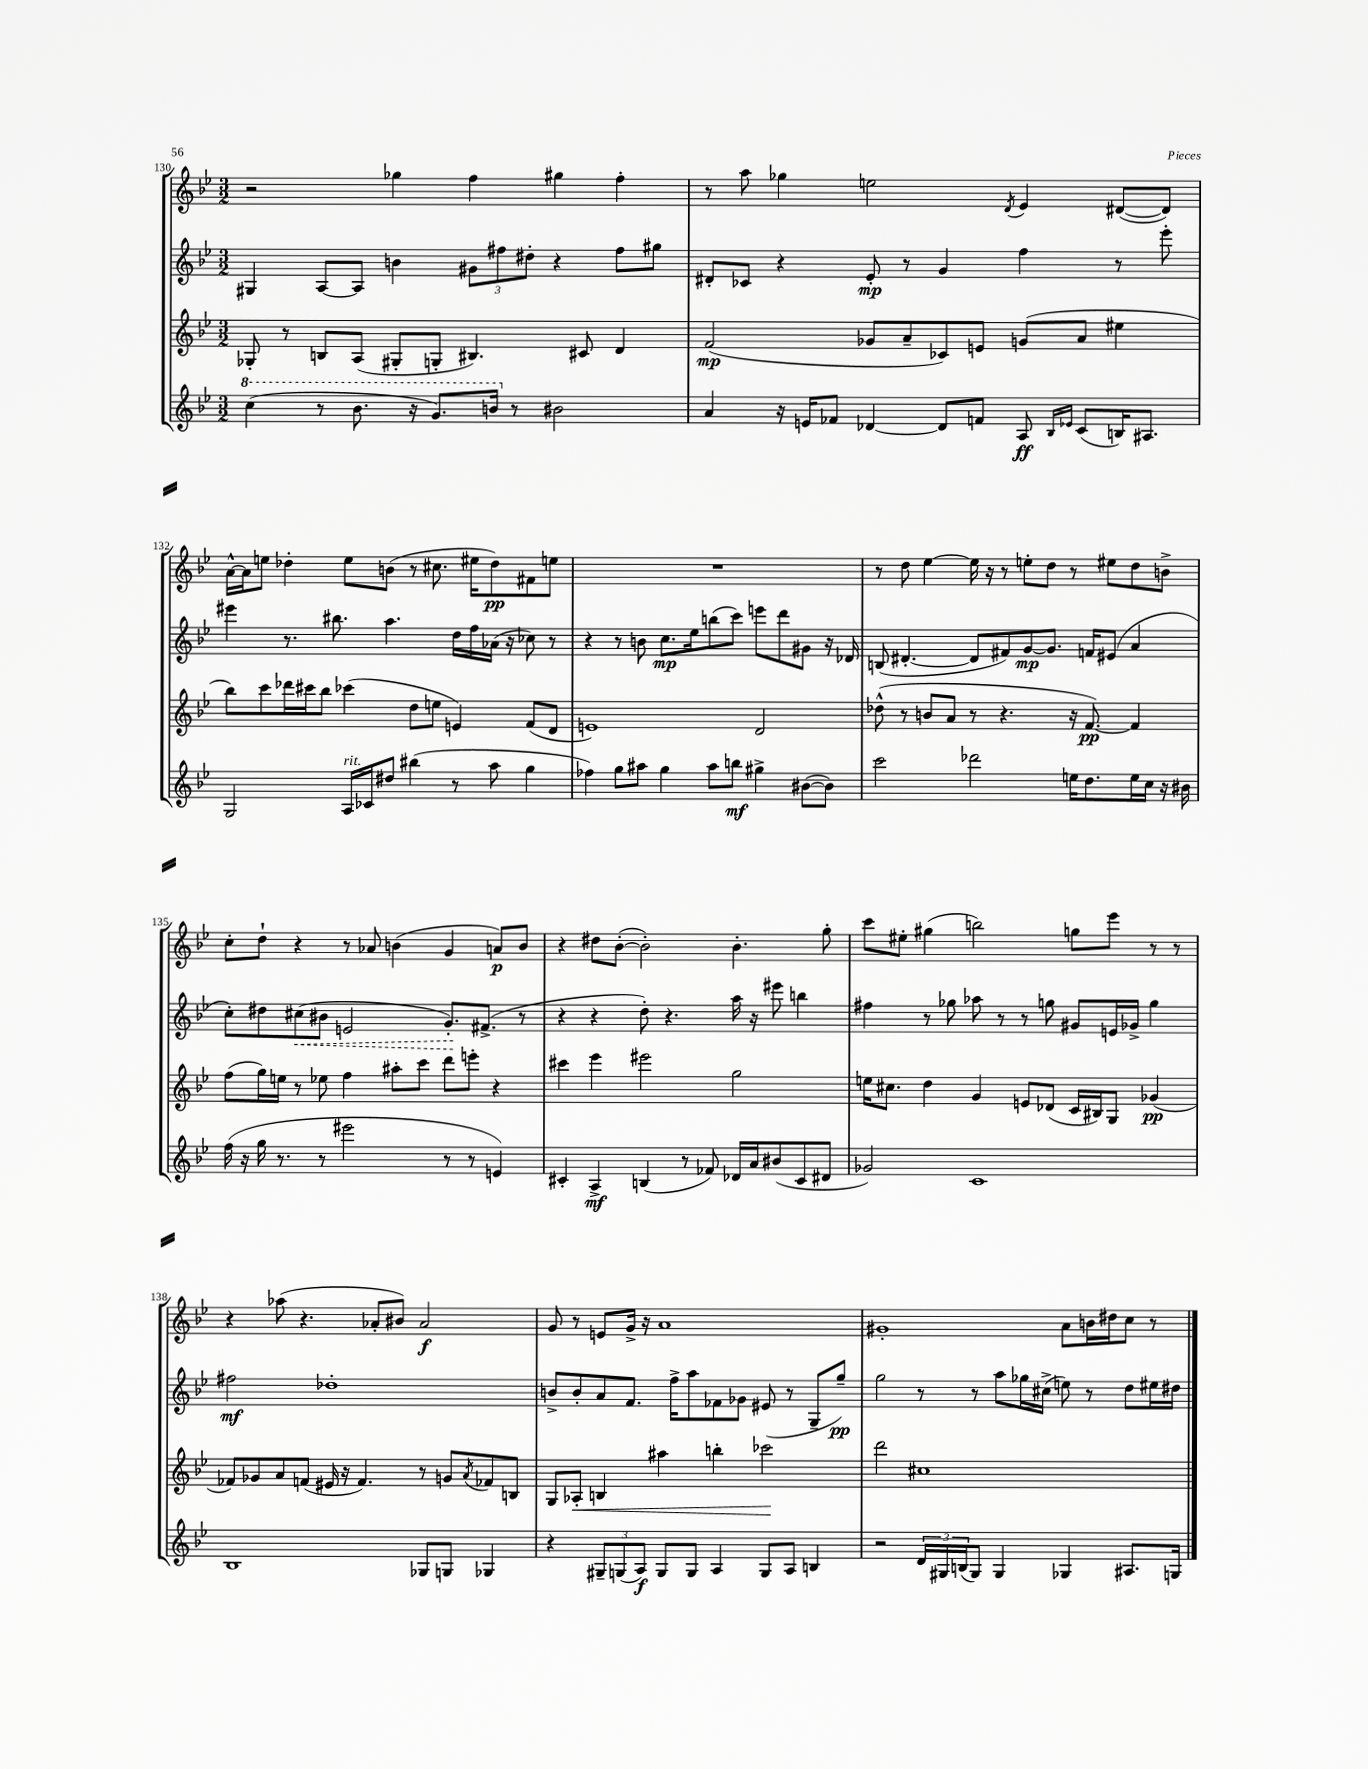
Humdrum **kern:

**kern	**kern	**kern	**kern
*staff4	*staff3	*staff2	*staff1
*clefG2	*clefG2	*clefG2	*clefG2
*k[b-e-]	*k[b-e-]	*k[b-e-]	*k[b-e-]
*M3/2	*M3/2	*M3/2	*M3/2
(4ccc	8G-'	4G#	2r
.	8r	.	.
8r	8B	[8A	.
8.bb-	(8A	8A]	.
.	8G#'	4b	4gg-
16r	.	.	.
8.gg)	8G'	.	.
.	4.B#)	12g#	4ff
16bb	.	.	.
.	.	12ff#	.
8r	.	.	.
.	.	12dd#'	.
2b#	.	4r	4gg#
.	8c#	.	.
.	4d	8ff#	4ff'
.	.	8gg#	.
=	=	=	=
4a	(2f	8d#'	8r
.	.	8c-	8aa
16r	.	4r	4gg-
16e	.	.	.
8f-	.	.	.
[4d-	8g-	8e-'	2ee
.	8a~	8r	.
8d-]	8c-)	4g	.
8f	8e	.	.
.	.	.	8qd
8A	(8g	4ff	4e-
16qqB-	.	.	.
16qqe-	.	.	.
(8c	8a	.	.
16B)	4ee#	8r	([8d#
8.A#	.	.	.
.	.	8eee-'	8d#])
=	=	=	=
2G	8bb-)	4eee#	[16a^^
.	.	.	16a]
.	8ccc	.	8ee
.	16ddd-	8.r	4dd-'
.	16ccc#	.	.
.	8bb-	.	.
.	.	8.bb#	.
16A	(4ccc-	.	8ee
16c-	.	.	.
8dd#	.	4.aa	(8b
(4bb#	8dd	.	8r
.	8ee	.	8.cc#
8r	4e)	16dd	.
.	.	16ff	16ee#
8aa	.	(16a-	8dd-)
.	.	16r	.
4gg	(8f	8cc-)	8f#
.	8d	8r	8ee
=	=	=	=
4ff-)	1e)	4r	1.r
8gg	.	8r	.
8aa#	.	8b	.
4gg	.	8.cc	.
.	.	16ee-	.
8aa#	.	(8bb	.
8bb	.	8ccc)	.
4gg#^	2d	8eee	.
.	.	8ddd	.
([8b#	.	8g#	.
8b#])	.	16r	.
.	.	16d-	.
=	=	=	=
2ccc	(8dd-^^	(8B	8r
.	8r	[4.d#'	8dd
.	8b	.	[4ee-
.	8a	.	.
2ddd-	8r	8d#]	16ee-]
.	.	.	16r
.	4.r	8f#)	8r
.	.	[8g	8ee'
.	.	8.g]	8dd
16ee	16r	.	8r
8.dd	[8.f)	16f	.
.	.	(8e#	8ee#
16ee	4f]	4a	8dd
16cc	.	.	.
16r	.	.	8b^
16b#	.	.	.
=	=	=	=
(16ff	(8ff	8cc')	8cc'
16r	.	.	.
16gg	16gg)	8dd#	8dd`
8.r	16ee	.	.
.	8r	(8cc#	4r
8r	8ee-	8b#	.
2eee#	4ff	2e	8r
.	.	.	8a-
.	8aa#'	.	(4b
.	8ccc	.	.
8r	8ddd	8.g')	4g
8r	8eee'	.	.
.	.	(8.f#^	.
4e)	4r	.	8a)
.	.	8r	8b
=	=	=	=
4c#'	4ccc#	4r	4r
4A^	4eee-	4r	8dd#
.	.	.	([8b-'
(4B	2eee#	8dd')	2b-'])
.	.	4.r	.
8r	.	.	.
8f-)	.	.	.
16d-	2gg	16aa	4.b-'
16a	.	16r	.
(8b#	.	8eee#	.
8c#	.	4bb	.
8d#	.	.	8gg'
=	=	=	=
2g-)	16ee	4ff#	8ccc
.	8.cc#	.	.
.	.	.	8ee#'
.	4dd	8r	(4gg#
.	.	8gg-	.
1c	4g	8aa-	2bb)
.	.	8r	.
.	8e	8r	.
.	(8d-	8gg	.
.	16c	8g#	8gg
.	16B#)	.	.
.	8G	16e	8eee-
.	.	16g-^	.
.	(4g-	4gg	8r
.	.	.	8r
=	=	=	=
1B-	8f-)	2ff#	4r
.	8g-	.	.
.	8a	.	(8aa-
.	(8f	.	4.r
.	16e#	1dd-'	.
.	16r	.	.
.	4.f)	.	.
.	.	.	8a-'
.	.	.	8b#)
8G-	8r	.	2a-
8G	8g	.	.
.	8qa	.	.
4G-	8f-	.	.
.	8B	.	.
=	=	=	=
4r	8G	8b^	8g
.	8A-'	8b'	8r
12G#~	4B	8a	8e
(12G	.	.	.
.	.	8.f	16g^
12A)	.	.	.
.	.	.	16r
8G	4aa#	.	1a
.	.	16ff^	.
8G	.	8aa	.
4A	4bb'	8f-	.
.	.	8g-	.
8G	2ccc-	(8e#	.
8A	.	8r	.
4B	.	8G~	.
.	.	8gg~)	.
=	=	=	=
2r	2ddd	2gg	1g#'
24d	1cc#	8r	.
24G#	.	.	.
(24B	.	.	.
8G#)	.	8r	.
4G#	.	8aa	.
.	.	16gg-	.
.	.	(16cc#^	.
4G-	.	8ee)	8a
.	.	8r	16b
.	.	.	16dd#
8.A#	.	8dd	8cc
.	.	16ee#	8r
16G	.	16dd#	.
==	==	==	==
*-	*-	*-	*-
